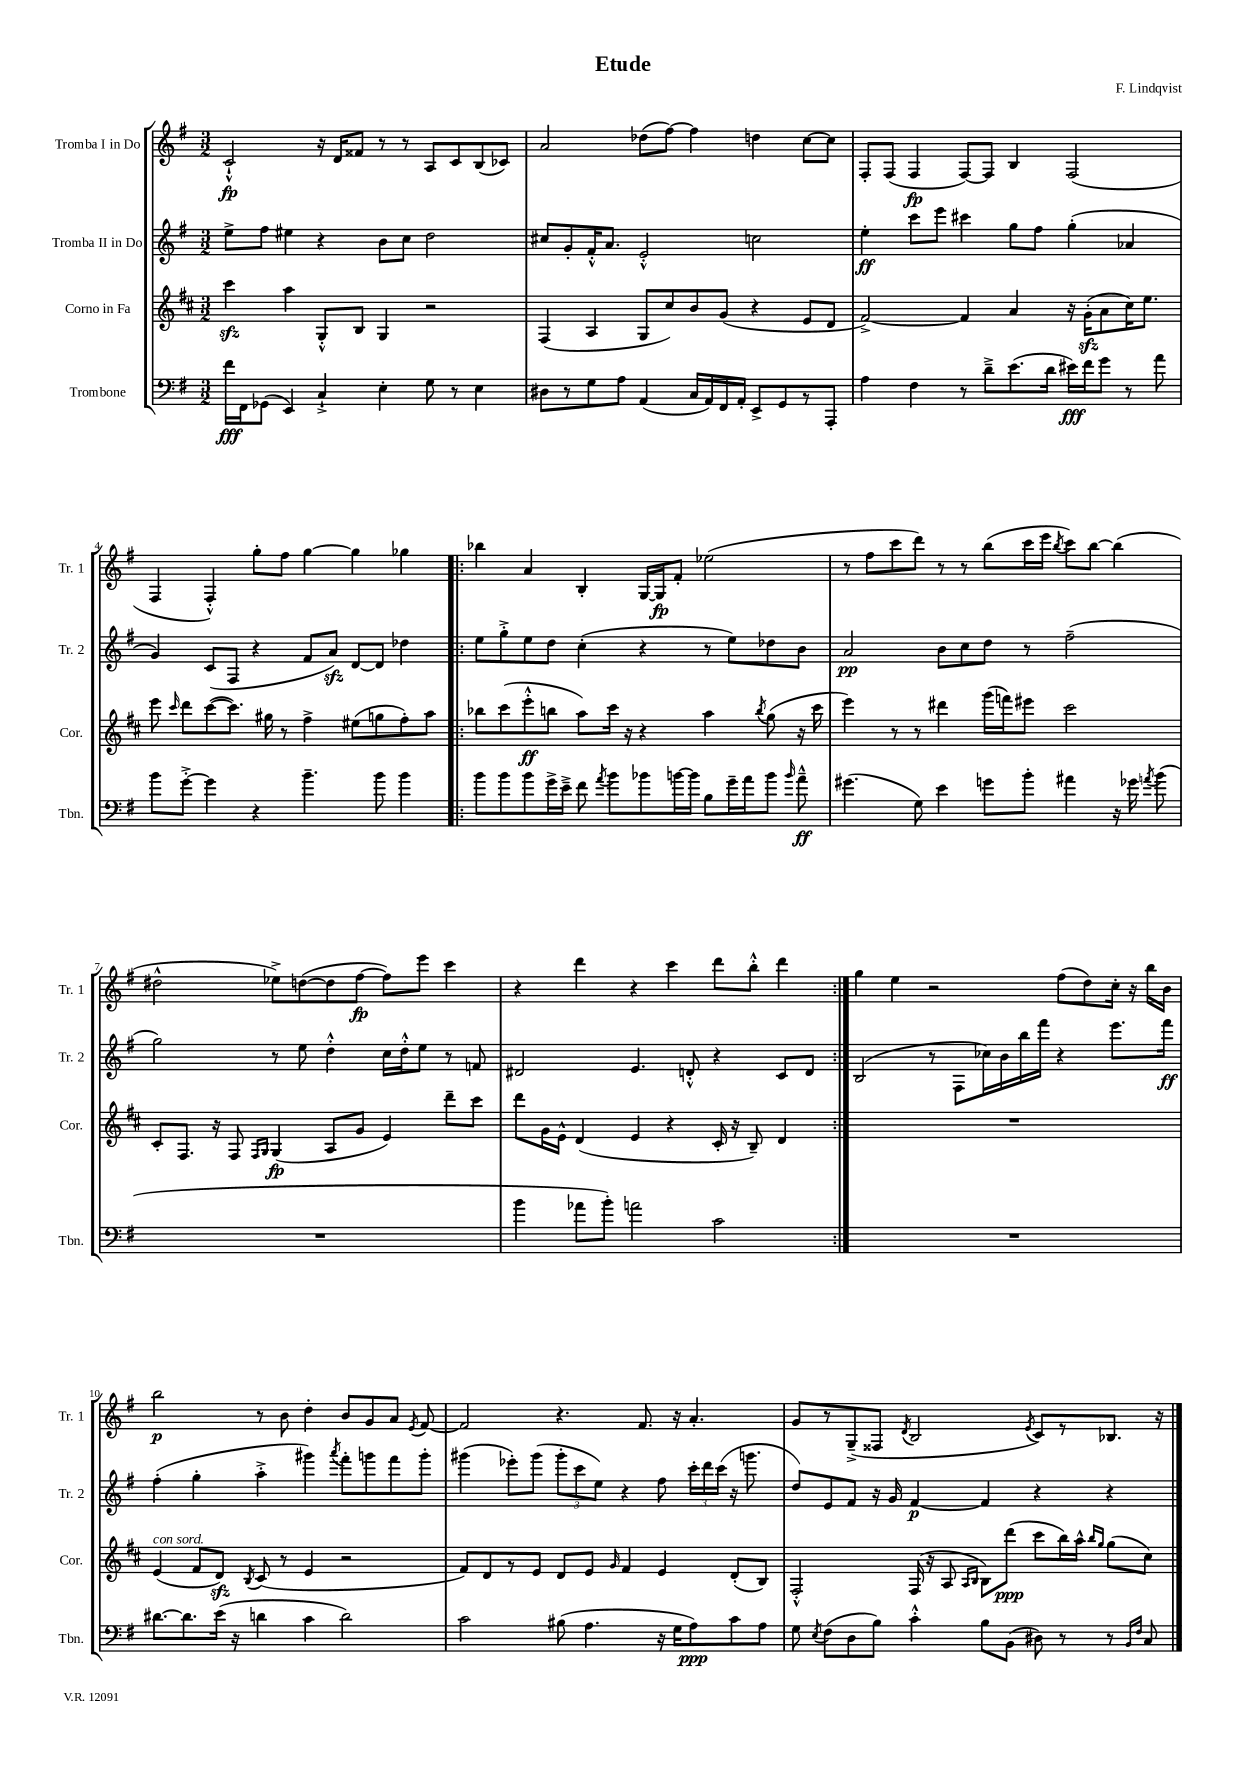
\header { title = "Etude" composer = "F. Lindqvist" }
<<
\new StaffGroup <<
\new Staff = "s0" \with { instrumentName = "Tromba I in Do" shortInstrumentName = "Tr. 1" } {
    \clef treble \key g \major \numericTimeSignature \time 3/2
    \autoBeamOff c'2-!-^\fp r16 d'16[ fisis'8] r8 r8 a8[ c'8 b8( ces'8]) |
    a'2 des''8[( fis''8]~) fis''4 d''4 c''8[~ c''8] |
    fis8[-. fis8]( fis4\fp fis8[~) fis8] b4 fis2( |
    fis4 fis4-.-^) g''8[-. fis''8] g''4~ g''4 ges''4 |
    \repeat volta 2 { bes''4 a'4 b4-. g16[~ g16\fp fis'8]-. ees''2( |
    r8 fis''8[ c'''8 d'''8]) r8 r8 b''8[( c'''16 e'''16] \acciaccatura { b''8 } c'''8[) b''8]~ b''4( |
    dis''2-^ ees''8[->) d''8~( d''8 fis''8]~\fp fis''8[) e'''8] c'''4 |
    r4 d'''4 r4 c'''4 d'''8[ b''8]-.-^ d'''4 | }
    g''4 e''4 r2 fis''8[( d''8) c''16]-. r16 b''16[ b'16] |
    b''2\p r8 b'8 d''4-. b'8[ g'8 a'8] \acciaccatura { e'8 } fis'8~ |
    fis'2 r4. fis'8. r16 a'4.-. |
    g'8[ r8 g8--->( fisis8] \acciaccatura { d'8 } b2 \acciaccatura { e'8 } c'8[) r8 bes8.] r16 \bar "|." |
}
\new Staff = "s1" \with { instrumentName = "Tromba II in Do" shortInstrumentName = "Tr. 2" } {
    \clef treble \key g \major \numericTimeSignature \time 3/2
    \autoBeamOff e''8[-> fis''8] eis''4 r4 b'8[ c''8] d''2 |
    cis''8[ g'8-. fis'16-.-^ a'8.] e'2-.-^ c''2 |
    e''4-.\ff c'''8[ e'''8] cis'''4 g''8[ fis''8] g''4-.( aes'4 |
    g'4) c'8[( fis8] r4 fis'8[ a'8]\sfz) d'8[~ d'8] des''4 |
    \repeat volta 2 { e''8[ g''8-.-> e''8 d''8] c''4-.( r4 r8 e''8[) des''8 b'8] |
    a'2\pp b'8[ c''8 d''8] r8 fis''2--( |
    g''2) r8 e''8 d''4-.-^ c''16[ d''16-.-^ e''8] r8 f'8 |
    dis'2 e'4. d'8-.-^ r4 c'8[ d'8] | }
    b2( r8 fis8[ ces''16) b'16 b''16 fis'''16] r4 e'''8.[ fis'''16]\ff |
    fis''4-.( g''4-. a''4-.-> gis'''4) \acciaccatura { a'''8 } fis'''8[-. g'''8 fis'''8 g'''8]-. |
    gis'''4( ees'''8[-.) gis'''8]( \tuplet 3/2 { gis'''8[-. c'''8 e''8]) } r4 fis''8 \tuplet 3/2 { c'''16[-. d'''16 c'''16]( } r16 g'''8. |
    d''8[) e'8 fis'8] r16 g'16 fis'4~\p fis'4 r4 r4 \bar "|." |
}
\new Staff = "s2" \with { instrumentName = "Corno in Fa" shortInstrumentName = "Cor." } {
    \clef treble \key d \major \numericTimeSignature \time 3/2
    \autoBeamOff cis'''4\sfz a''4 g8[-.-^ b8] g4 r2 |
    fis4( a4 g8[ cis''8) b'8 g'8]( r4 e'8[ d'8] |
    fis'2~->) fis'4 a'4 r16 g'16[-.\sfz( a'8 cis''16) e''8.] |
    e'''8 \grace { cis'''16 } d'''8[ cis'''8~( cis'''8.]) gis''16 r8 fis''4-> eis''8[( g''8 fis''8-.) a''8] |
    \repeat volta 2 { bes''8[ cis'''8( e'''8-.-^\ff b''8] a''8[) cis'''16] r16 r4 a''4 \acciaccatura { b''8 } g''8( r16 cis'''16 |
    e'''4) r8 r8 dis'''4 g'''16[( f'''16) eis'''8] cis'''2 |
    cis'8[-. fis8.] r16 fis8 \grace { fis16[ g16] } g4\fp( a8[ g'8] e'4) d'''8[-- cis'''8] |
    d'''8[ g'16 e'16]-^ d'4( e'4 r4 cis'16-. r16 b8--) d'4 | }
    R1. |
    e'4^\markup { \italic "con sord." }( fis'8[ d'8]\sfz) \acciaccatura { b8 } cis'8( r8 e'4 r2 |
    fis'8[) d'8 r8 e'8] d'8[ e'8] \grace { g'16 } fis'4 e'4 d'8[-.( b8]) |
    fis2-.-^ fis16( r16 a8 \grace { a16[ b16] } b8[) d'''8]\ppp( cis'''8[ b''16) a''16]-^ \grace { b''16[ g''16] } g''8[( cis''8]) \bar "|." |
}
\new Staff = "s3" \with { instrumentName = "Trombone" shortInstrumentName = "Tbn." } {
    \clef bass \key g \major \numericTimeSignature \time 3/2
    \autoBeamOff fis'16[\fff fis,16 ges,8]( e,4) c4-!-> e4-. g8 r8 e4 |
    dis8[ r8 g8 a8] a,4( c16[ a,16) fis,16 a,16]-. e,8[-> g,8 r8 a,,8]-. |
    a4 fis4 r8 d'8[---> e'8.( d'16] eis'16[\fff) fis'16 g'8] r8 a'8 |
    b'8[ g'8]~-.-> g'4 r4 b'4.-- b'8 b'4 |
    \repeat volta 2 { b'8[ b'8 b'8 g'16-> e'16]---> fis'8 \acciaccatura { a'8 } b'8[ bes'8 b'16~ b'16] b8[ g'16-- a'16 b'8] \grace { b'16 } a'8---^\ff |
    gis'4.( g8) e'4 g'8[ b'8]-. ais'4 r16 ges'16 \acciaccatura { a'8 } b'8( |
    R1. |
    b'4 aes'8[ b'8]-.) a'2 c'2 | }
    R1. |
    dis'8.[~ dis'8. e'16]( r16 d'4 c'4 d'2) |
    c'2 bis8( a4. r16 g16[ a8\ppp) c'8 a8] |
    g8 \acciaccatura { e8 } fis8[( d8 b8]) c'4-.-^ b8[ b,8]( dis8) r8 r8 \grace { b,16[ fis16] } c8 \bar "|." |
}
>>
>>
